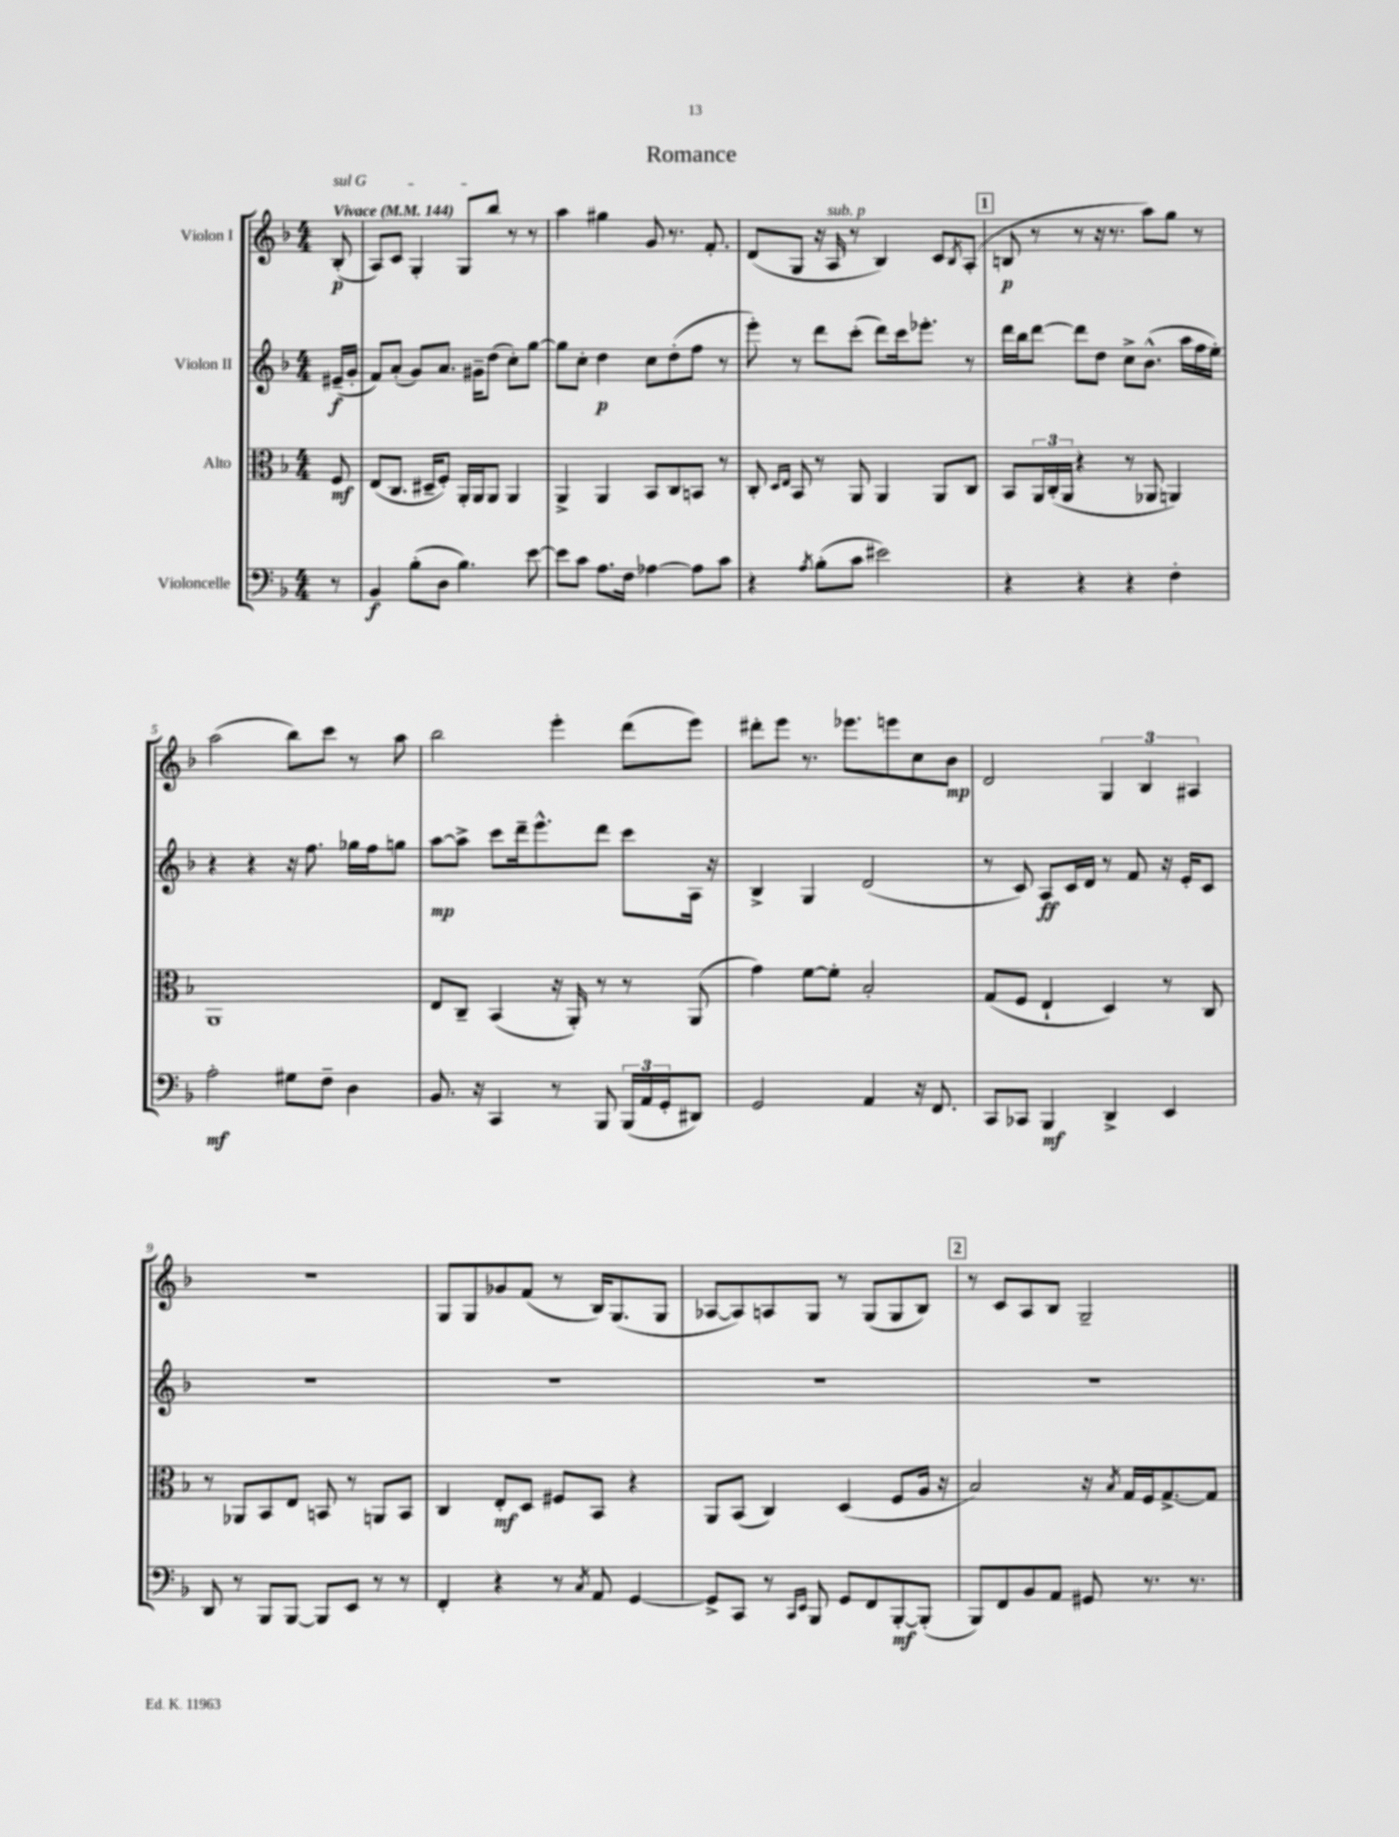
\header { title = "Romance" }
<<
\new StaffGroup <<
\new Staff = "s0" \with { instrumentName = "Violon I" } {
    \clef treble \key f \major \numericTimeSignature \time 4/4 \partial 8 \tempo "Vivace" 4 = 144
    \once \override TextSpanner.bound-details.left.text = \markup { \italic "sul G" } bes8-.\p\startTextSpan( |
    a8) c'8 g4-. g8 bes''8\stopTextSpan r8 r8 |
    a''4 gis''4 g'8 r8. f'8.-. |
    d'8( g8 r16 a16^\markup { \italic "sub. p" } r8 bes4) c'8 \acciaccatura { bes8 } a8-.( |
    \mark \markup { \box "1" } b8\p r8 r8 r16 r8. a''8) g''8 r8 |
    a''2( bes''8) c'''8 r8 a''8 |
    bes''2 e'''4-. d'''8( e'''8) |
    dis'''8-. e'''8 r8. ees'''8. e'''8 c''8 bes'8\mp |
    d'2 \tuplet 3/2 { g4 bes4 ais4 } |
    R1 |
    g8 g8 ges'8 f'8( r8 bes16) g8.( g8 |
    aes8~ aes8) a8 g8 r8 g8( g8 bes8) |
    \mark \markup { \box "2" } r8 c'8 a8 bes8 g2-- \bar "|." |
}
\new Staff = "s1" \with { instrumentName = "Violon II" } {
    \clef treble \key f \major \numericTimeSignature \time 4/4 \partial 8
    eis'16--\f( g'16-. |
    f'8) a'8-.( g'8) a'8. gis'16-- d''8( c''8-.) g''8~ |
    g''8 c''8-. d''4\p c''8 d''8-.( f''8 r8 |
    e'''8-.) r8 d'''8 c'''8-.( d'''8) c'''16 ees'''8.-. r8 |
    \mark \markup { \box "1" } d'''16 bes''16 d'''8~ d'''8 d''8 c''8-> bes'8.-^( a''16 f''16 e''16-.) |
    r4 r4 r16 f''8. ges''16 f''16 g''8 |
    a''8~\mp a''8-> c'''8 d'''16-- e'''8.-^ d'''8 c'''8 a16 r16 |
    bes4-> g4 d'2( |
    r8 c'8) a8\ff c'16 d'16 r8 f'8 r16 e'16-. c'8 |
    R1 |
    R1 |
    R1 |
    \mark \markup { \box "2" } R1 \bar "|." |
}
\new Staff = "s2" \with { instrumentName = "Alto" } {
    \clef alto \key f \major \numericTimeSignature \time 4/4 \partial 8
    f8\mf |
    e8( c8. dis16-- f8-.) a,16-. a,16 a,8 a,4 |
    a,4-> a,4 bes,8 c8 b,8 r8 |
    c8-. \grace { d16 e16 } bes,8 r8 a,8 a,4 a,8 c8 |
    \mark \markup { \box "1" } bes,8 \tuplet 3/2 { a,16 c16-.( a,16 } r4 r8 aes,8 a,4) |
    a,1 |
    e8 c8-- bes,4( r16 a,16-.) r8 r8 a,8( |
    g'4) f'8~ f'8-. bes2-. |
    g8( f8 e4-! d4) r8 c8 |
    r8 aes,8 bes,8 e8 b,8 r8 a,8 b,8 |
    c4 e8-.\mf d8 fis8 bes,8 r4 |
    a,8 bes,8( c4) d4( f8 a16 r16 |
    \mark \markup { \box "2" } bes2) r16 \acciaccatura { bes8 } g16 f16 g8.~-> g8 \bar "|." |
}
\new Staff = "s3" \with { instrumentName = "Violoncelle" } {
    \clef bass \key f \major \numericTimeSignature \time 4/4 \partial 8
    r8 |
    bes,4\f bes8-.( d8 bes4.) e'8~ |
    e'8 c'8 a8. f16 aes4~ aes8 c'8 |
    r4 \acciaccatura { a8 } bes8-.( c'8 eis'2) |
    \mark \markup { \box "1" } r4 r4 r4 f4-. |
    a2-.\mf gis8 f8-- d4 |
    bes,8. r16 c,4 r8 bes,,8 \tuplet 3/2 { bes,,16( a,16 g,16-. } dis,8) |
    g,2 a,4 r16 f,8. |
    c,8 ces,8 bes,,4\mf d,4-> e,4 |
    d,8 r8 bes,,8 bes,,8~ bes,,8 e,8 r8 r8 |
    f,4-. r4 r8 \acciaccatura { c8 } a,8 g,4~ |
    g,8-> c,8 r8 \grace { c,16 e,16 } bes,,8 g,8 f,8 bes,,8~-.\mf bes,,8-.( |
    \mark \markup { \box "2" } bes,,8) f,8 bes,8 a,8 gis,8 r8. r8. \bar "|." |
}
>>
>>
